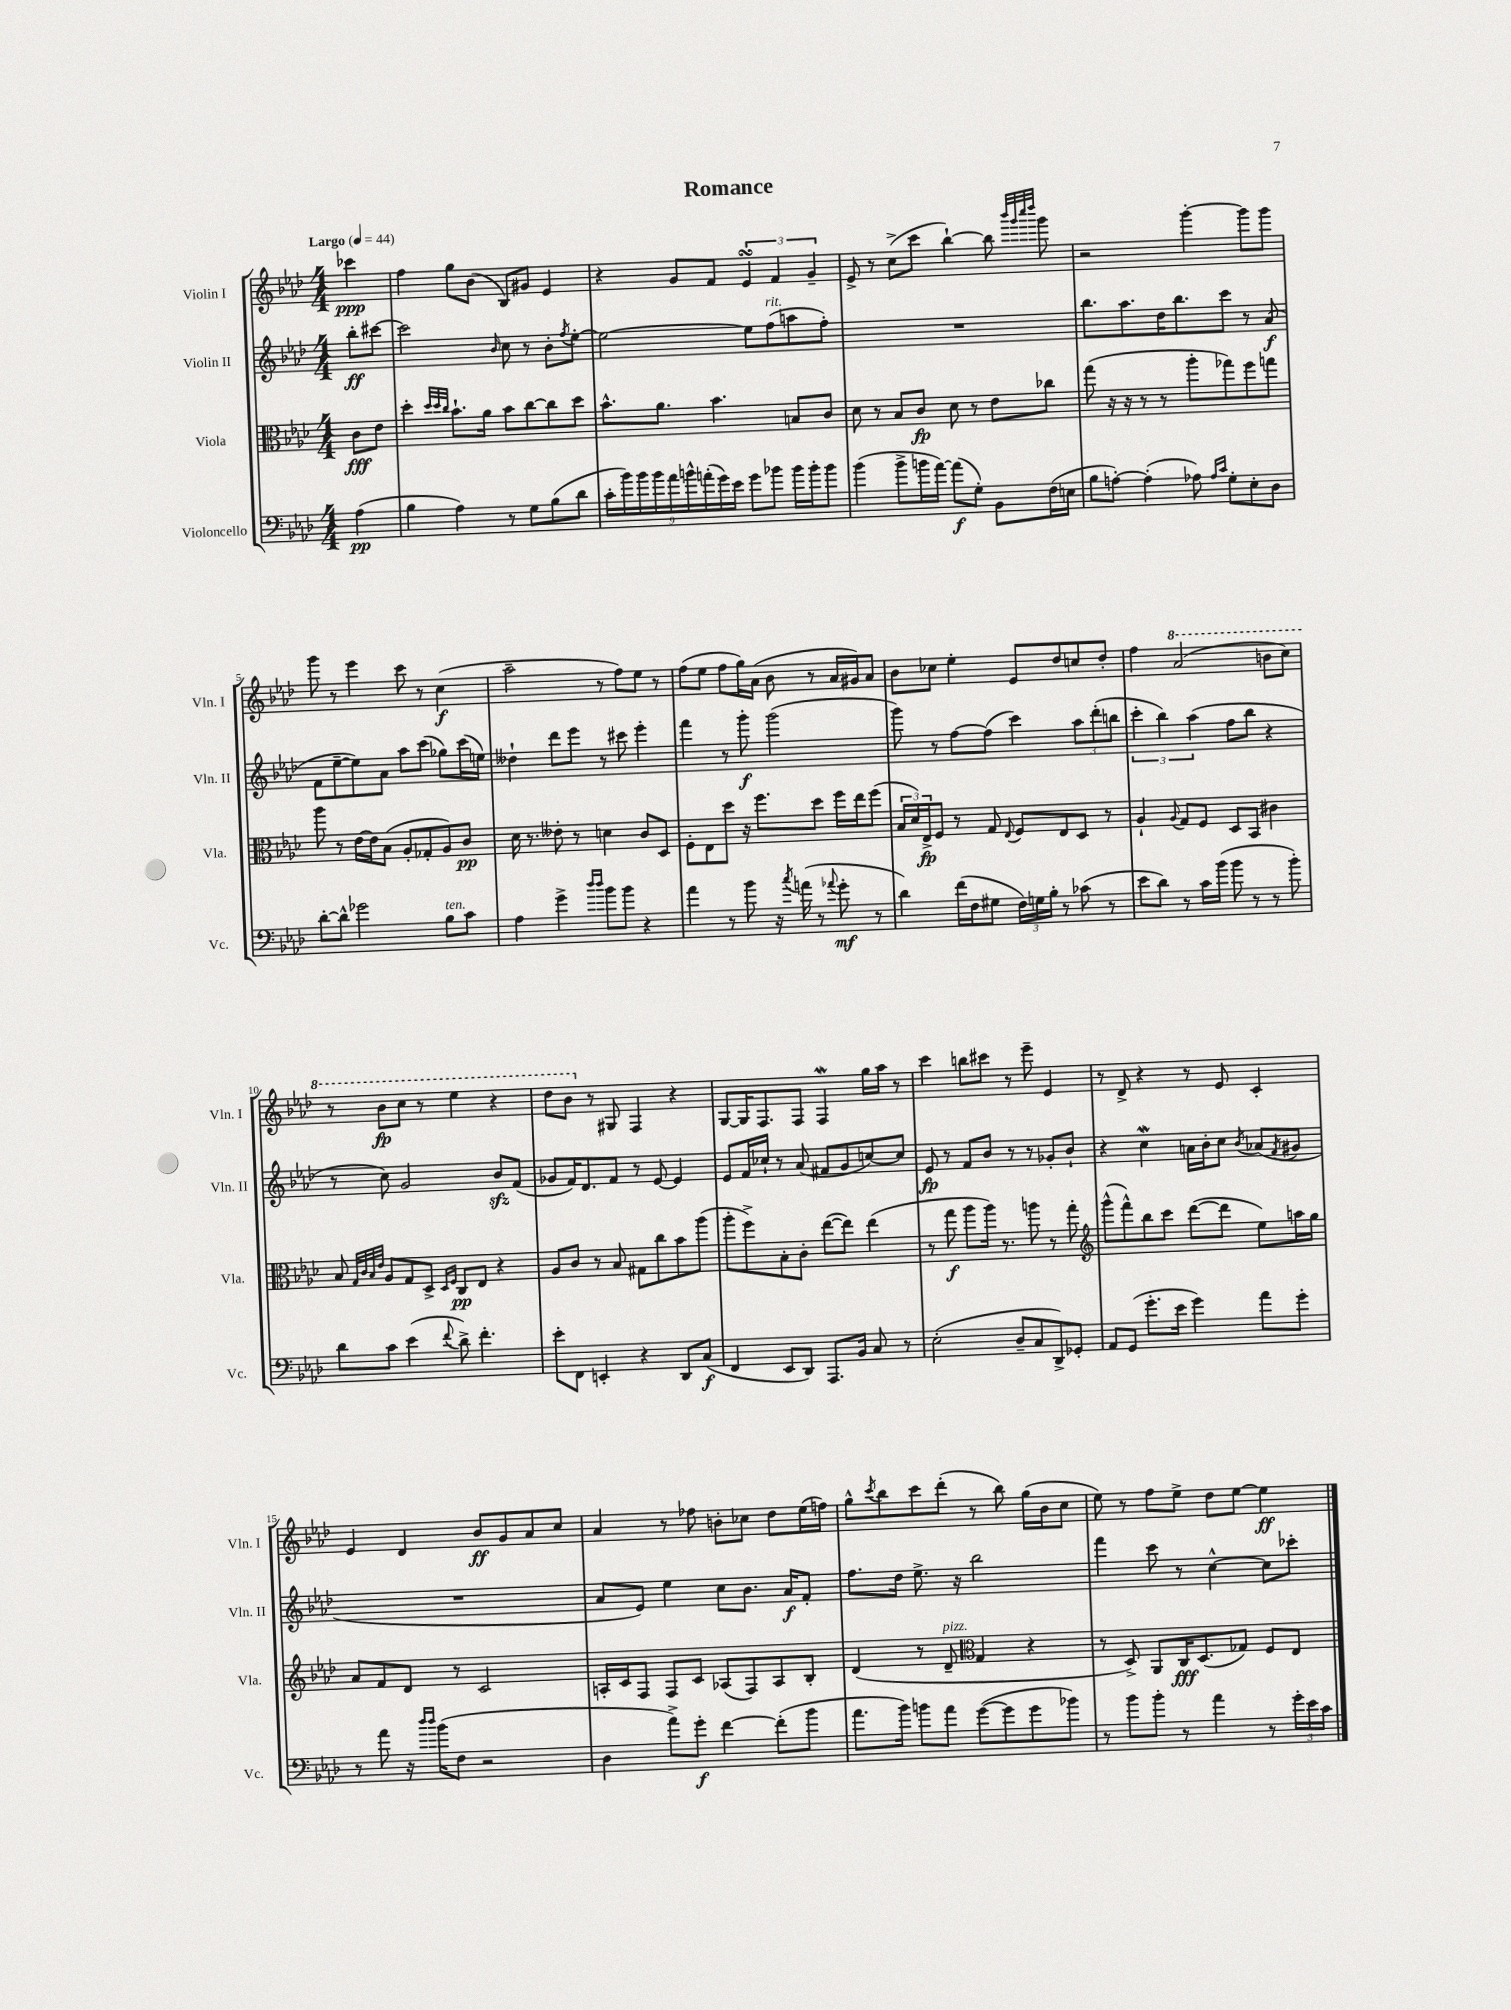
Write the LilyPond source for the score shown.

\header { title = "Romance" }
<<
\new StaffGroup <<
\new Staff = "s0" \with { instrumentName = "Violin I" shortInstrumentName = "Vln. I" } {
    \clef treble \key aes \major \numericTimeSignature \time 4/4 \partial 4 \tempo "Largo" 4 = 44
    ces'''4\ppp |
    f''4 g''8 bes'8( bes8) gis'8 ees'4 |
    r4 g'8 f'8 \tuplet 3/2 { ees'4\turn f'4 g'4-- } |
    ees'8-> r8 c''8->( c'''8 bes''4~-!) bes''8 \grace { bes'''32 g'''32 c''''32 des''''32 } g'''8 |
    r2 g'''4~-. g'''8 g'''8 |
    g'''8 r8 ees'''4 c'''8 r8 c''4\f( |
    aes''2-- r8 f''8) ees''8 r8 |
    f''8( ees''8 f''8 g''16) aes'16( bes'8 r8 aes'16 gis'16) aes'8 |
    bes'8 ces''8 ees''4-. ees'8 des''8 c''8 des''8-. |
    f''4 \ottava #1 aes''2( b''8 c'''8) |
    r8 bes''8\fp c'''8 r8 ees'''4 r4 |
    des'''8 bes''8 \ottava #0 r8 gis8 f4 r4 |
    g8~ g16 f8. f8 f4\mordent g''16 aes''16 r8 |
    c'''4 b''8 cis'''8 r8 ees'''8-- ees'4 |
    r8 des'8-> r4 r8 ees'8 c'4-. |
    ees'4 des'4 bes'8\ff g'8 aes'8 c''8 |
    aes'4 r8 fes''8 b'8-. ces''8 des''8 ees''16( f''16) |
    g''8-^ \acciaccatura { c'''8 } bes''8 c'''8 des'''8-.( r8 bes''8) g''16( bes'16 c''8 |
    ees''8) r8 f''8 ees''8-> des''8 ees''8~ ees''4\ff \bar "|." |
}
\new Staff = "s1" \with { instrumentName = "Violin II" shortInstrumentName = "Vln. II" } {
    \clef treble \key aes \major \numericTimeSignature \time 4/4 \partial 4
    bes''8-.\ff cis'''8~ |
    cis'''2 \grace { bes'16 } c''8 r8 bes'8-. \acciaccatura { f''8 } ees''8~-. |
    ees''2~ ees''8 f''8^\markup { \italic "rit." }( a''8 f''8-.) |
    R1 |
    bes''8. aes''8. des''16 bes''8. c'''8 r8 aes'8\f( |
    f'8 ees''8~-- ees''8) aes'8 aes''8 c'''8( ges''8) c'''16( e''16) |
    deses''4-! des'''8 ees'''8 r8 cis'''8 ees'''4-. |
    f'''4 r8 g'''8-.\f g'''2( |
    g'''8) r8 f''8~ f''8( c'''4) \tuplet 3/2 { aes''8 des'''8-.( b''8 } |
    \tuplet 3/2 { c'''4-. bes''4) aes''4( } f''8 bes''8 r4 |
    r8 c''8) g'2 bes'8\sfz f'8( |
    ges'8 f'16) des'8. f'8 r8 ees'8~ ees'4 |
    ees'8 f'16 ces''16-! r8 aes'8( fis'8 g'8 c''8~) c''8 |
    ees'8\fp r8 f'8 bes'8 r8 r8 ges'8-. bes'8-! |
    r4 c''4\mordent a'16 bes'16-. c''8 \acciaccatura { bes'8 } aes'8( \acciaccatura { f'8 } gis'8 |
    R1 |
    aes'8 ees'8) ees''4 c''8 bes'8. aes'16\f f'8-. |
    f''8. des''16 ees''8.-> r16 bes''2 |
    f'''4 c'''8 r8 c''4~-^ c''8 ces'''8-. \bar "|." |
}
\new Staff = "s2" \with { instrumentName = "Viola" shortInstrumentName = "Vla." } {
    \clef alto \key aes \major \numericTimeSignature \time 4/4 \partial 4
    c'8\fff ees'8 |
    des''4-. \grace { des''32 des''32 c''32 } bes'8.-! aes'16 bes'8 c''8~ c''8 des''8 |
    bes'8.-^ aes'8. bes'4. b8 c'8 |
    des'8 r8 bes8 c'8\fp des'8 r8 ees'8 ces''8 |
    g''8( r16 r16 r8 r8 aes''8-. ges''8) f''8 g''8 |
    aes''8 r8 ees'16~ ees'16 bes8( aes8-. ges8-. aes8) c'8\pp |
    des'16 r8. eeses'8-. r8 d'4 c'8 des8 |
    f8-. ees8 des''8 r16 f''8. des''8 f''16 ees''16 f''8( |
    \tuplet 3/2 { bes16 des'16) ees16->\fp } f8 r8 g8 \appoggiatura { ees8 } f8 ees8 des8 r8 |
    aes4-! \appoggiatura { aes8 } g8 f8 des8 bes,8 cis'4 |
    bes8 \grace { g32 c'32 bes32 ees'32 } aes8 g8 des8-> \grace { des16 f16 } c8\pp ees8 r4 |
    aes8 c'8 r8 bes8 gis8 c''8 bes'8 aes''8( |
    aes''8-. f''8->) bes8-. c'8-. ees''8~( ees''8) ees''4( |
    r8 g''8\f aes''8 aes''16) r8. a''8 r8 g''8-. |
    \clef treble g'''8-^( f'''8-^) bes''8 c'''8 des'''8~( des'''8 ees''8) a''16 g''16 |
    aes'8 f'8 des'8 r8 c'2 |
    a16-. c'16 f8 f8 c'8 aes8( f8) aes8 bes8-. |
    des'4( r8 des'8--^\markup { \italic "pizz." } \clef alto g4 r4 |
    r8 des8->) aes,8 c16\fff des8.( ges8) f8 ees8 \bar "|." |
}
\new Staff = "s3" \with { instrumentName = "Violoncello" shortInstrumentName = "Vc." } {
    \clef bass \key aes \major \numericTimeSignature \time 4/4 \partial 4
    aes4\pp( |
    bes4 aes4) r8 g8 bes8( des'8 |
    \tuplet 9/8 { c'16-. bes'16) bes'16 bes'16 aes'16 b'16-^ a'16-.( g'16) ees'16 } g'8 bes'8 bes'16 bes'16-. bes'8 |
    bes'4( bes'8-> b'16 aes'16~) aes'8\f( g8-.) bes,8 f16( e16 |
    bes8 a8~-.) a4-.( aes8) \grace { aes16 c'16 } g8-. ees8-. des8 |
    des'8~-. des'8-^ ges'2 bes8^\markup { \italic "ten." } c'8 |
    aes4 g'4-> \grace { des''16 des''16 } bes'8 bes'8 r4 |
    aes'4 r8 bes'8 r16 \acciaccatura { c''8 } a'16( r8 \appoggiatura { aes'8 } g'8-.\mf r8 |
    des'4) f'16( f16 gis8 \tuplet 3/2 { f16) g16 bes16-. } r8 ces'8( r8 |
    ees'8 des'8) r8 c'16 bes'16( bes'8 r8 r8 bes'8-.) |
    des'8 c'8 ees'4( \appoggiatura { f'8 } des'8->) f'4.-. |
    ees'8-. f,8 e,4-. r4 des,8 c8\f( |
    f,4 ees,8 des,8) aes,,8. bes,16 c8 r8 |
    ees2-.( des8-- c8 des,8->) ges,8-. |
    aes,8 g,8( g'8.-. ees'16 g'4) aes'8 g'8-. |
    r8 aes'8 r16 \grace { des''16 des''16 } bes'16( f8 r2 |
    des4 aes'8->) g'8-.\f f'4~ f'8-.( bes'8 |
    aes'8. bes'16) b'8 aes'8 g'8~( g'8 g'8 bes'8) |
    r8 bes'8 bes'8-. r8 aes'4 r8 \tuplet 3/2 { g'16-. ees'16 c'16 } \bar "|." |
}
>>
>>
